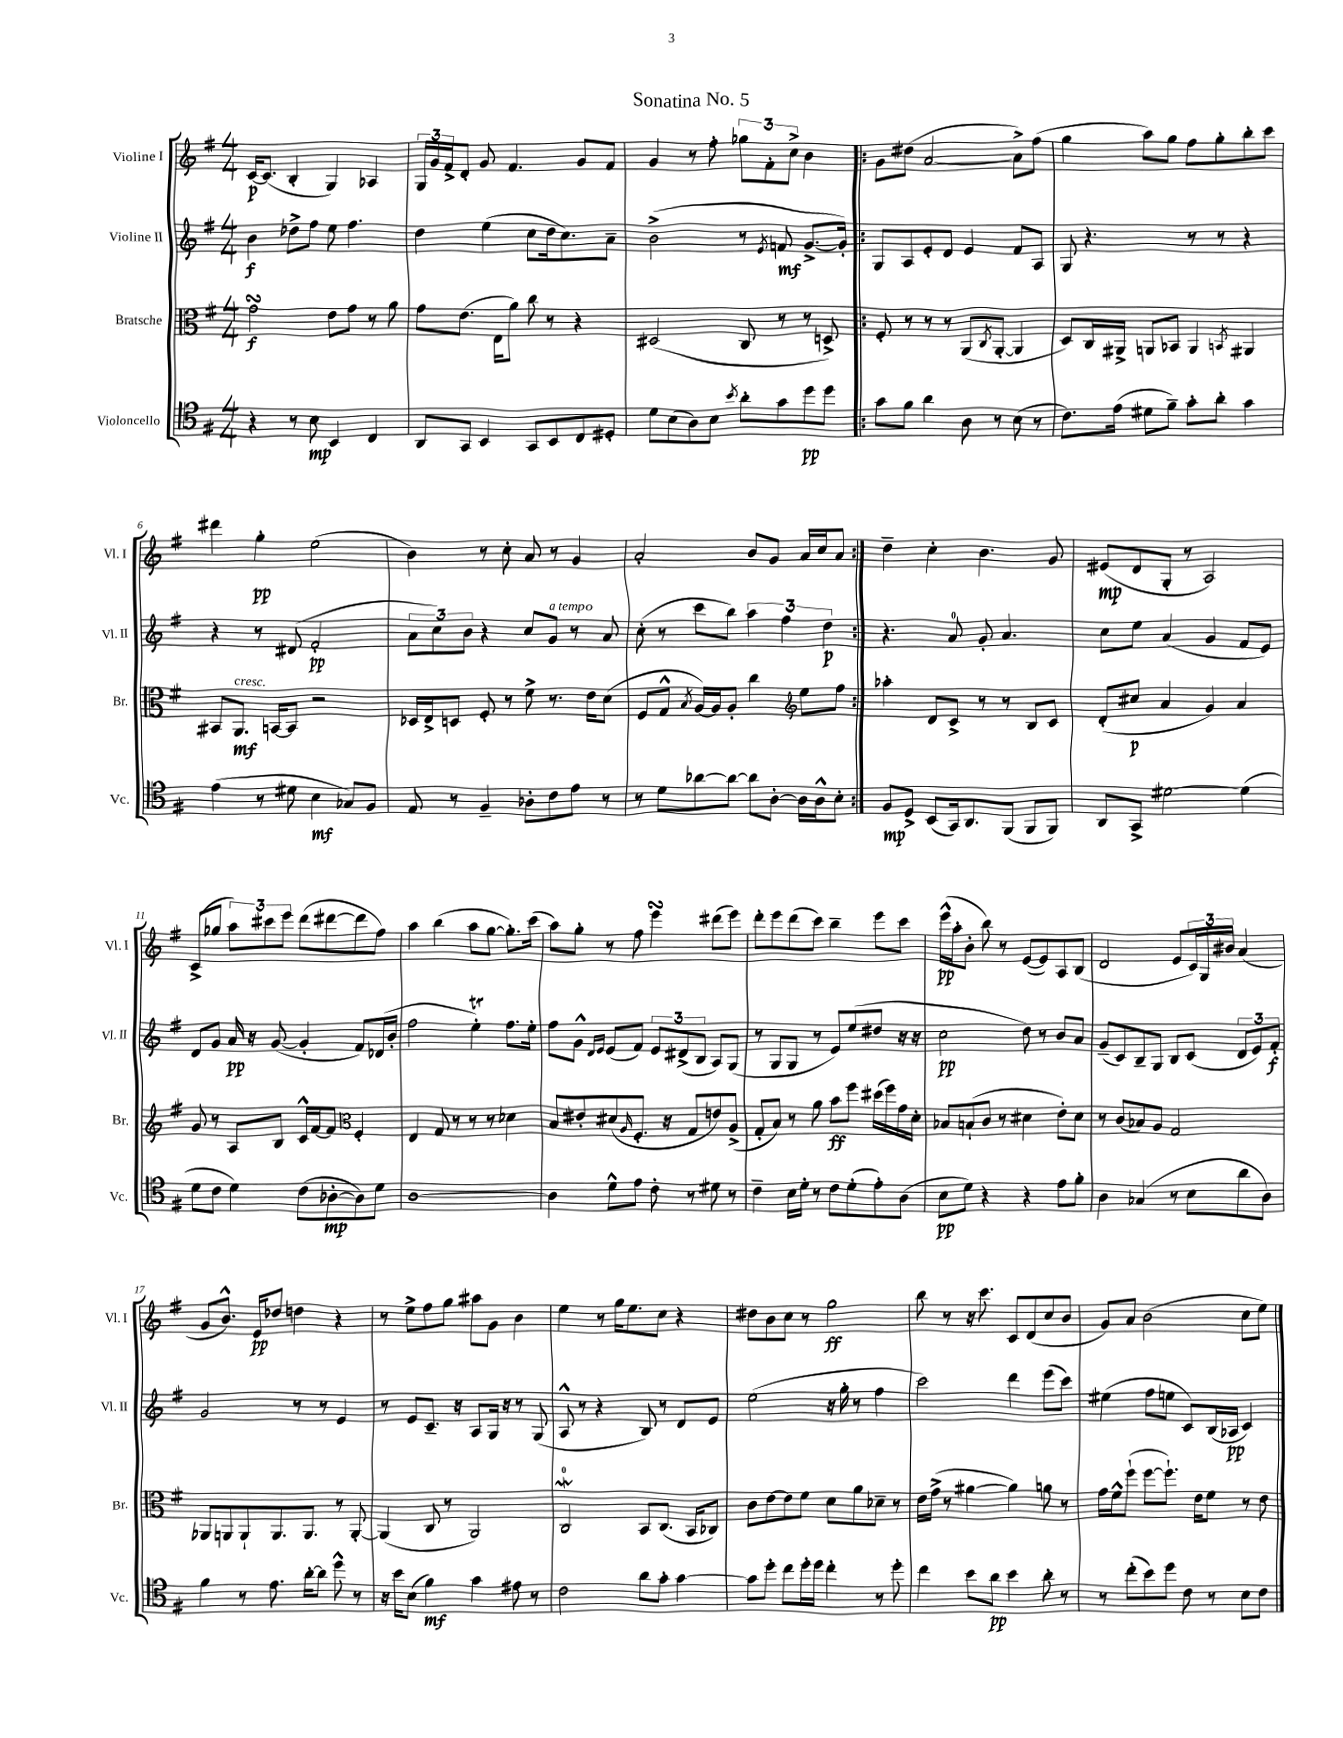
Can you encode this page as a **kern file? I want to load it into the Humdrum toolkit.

**kern	**dynam	**kern	**dynam	**kern	**dynam	**kern	**dynam
*part4	*part4	*part3	*part3	*part2	*part2	*part1	*part1
*staff4	*staff4	*staff3	*staff3	*staff2	*staff2	*staff1	*staff1
*I"Violoncello	*	*I"Bratsche	*	*I"Violine II	*	*I"Violine I	*
*I'Vc.	*	*I'Br.	*	*I'Vl. II	*	*I'Vl. I	*
*clefC4	*	*clefC3	*	*clefG2	*	*clefG2	*
*k[f#]	*	*k[f#]	*	*k[f#]	*	*k[f#]	*
*M4/4	*	*M4/4	*	*M4/4	*	*M4/4	*
=1	=1	=1	=1	=1	=1	=1	=1
4r	.	2gsSSs\	f	4b\	f	[16c/KL	p
.	.	.	.	.	.	(8.c/J]	.
8r	.	.	.	8dd-X^\L	.	4B'/	.
8B\	mp	.	.	8ff#\J	.	.	.
4BB/	.	8e\L	.	8ee\	.	4G/)	.
.	.	8g\J	.	4.ff#\	.	.	.
4C/	.	8r	.	.	.	4A-X/	.
.	.	8a\	.	.	.	.	.
=2	=2	=2	=2	=2	=2	=2	=2
8AA/L	.	8g\L	.	4dd\	.	24G/LL	.
.	.	.	.	.	.	24g/	.
.	.	.	.	.	.	24f#^/J	.
8GG/J	.	(8.e\J	.	.	.	8d'/J	.
4BB/	.	.	.	(4ee\	.	8g/	.
.	.	16E\KL	.	.	.	.	.
.	.	8a\J)	.	.	.	4.f#/	.
8GG/L	.	8cc\	.	8cc\L	.	.	.
8BB/	.	8r	.	16dd\k	.	.	.
.	.	.	.	8.cc\)	.	.	.
8C/	.	4r	.	.	.	8g/L	.
8D#X'/J	.	.	.	8a~\J	.	8f#/J	.
=3	=3	=3	=3	=3	=3	=3	=3
8d\L	.	(2D#X/	.	(2b^\	.	4g/	.
(8B\	.	.	.	.	.	.	.
8A\)	.	.	.	.	.	8r	.
8B\J	.	.	.	.	.	8ff#'\	.
8qb/	.	.	.	.	.	.	.
8a'\L	.	8C/	.	8r	.	12gg-X\L	.
.	.	.	.	.	.	12f#'\	.
.	.	.	.	8qe/	.	.	.
8g\	.	8r	.	8fn/	mf	.	.
.	.	.	.	.	.	12cc^\J	.
8dd\	pp	8r	.	[8.g^/L	.	4b\	.
8dd\J	.	8Dn^/)	.	.	.	.	.
.	.	.	.	16g'/Jk])	.	.	.
=4!|:	=4!|:	=4!|:	=4!|:	=4!|:	=4!|:	=4!|:	=4!|:
8g\L	.	8F#'/	.	8G/L	.	8g\L	.
8f#\J	.	8r	.	8A/	.	(8dd#X\J	.
4a\	.	8r	.	8e'/	.	[2a/	.
.	.	8r	.	8d/J	.	.	.
8A\	.	(8AA/L	.	4e/	.	.	.
.	.	8qC/	.	.	.	.	.
8r	.	[8AA'/J	.	.	.	.	.
(8B\	.	4AA/]	.	8f#/L	.	8a^\L])	.
8r	.	.	.	8A/J	.	(8ff#\J	.
=5	=5	=5	=5	=5	=5	=5	=5
8.c\L)	.	8D/L)	.	8G/	.	4gg\	.
.	.	16C/L	.	4.r	.	.	.
(16e\Jk	.	16AA#X^/JJ	.	.	.	.	.
8d#X\L	.	8AAn/L	.	.	.	8aa\L)	.
8f#~\J)	.	8BB-X/J	.	.	.	8gg\J	.
8g'\L	.	4AA/	.	8r	.	8ff#\L	.
8a'\J	.	.	.	8r	.	8gg'\	.
.	.	8qBBn/	.	.	.	.	.
4g\	.	4AA#X/	.	4r	.	8bb'\	.
.	.	.	.	.	.	8ccc\J	.
!!LO:LB:g=z
=6	=6	=6	=6	=6	=6	=6	=6
(4e\	.	8BB#X/L	.	4r	.	4ddd#X\	.
!	!	!LO:TX:a:i:t=cresc.	!	!	!	!	!
.	.	8.AA/J	mf	.	.	.	.
8r	.	.	.	8r	.	4gg'\	pp
.	.	[16BBn/KL	.	.	.	.	.
8d#X\	.	8BB/J]	.	(8d#X/	.	.	.
4B\	mf	2r	.	2f#'/	pp	(2ee\	.
8G-X/L)	.	.	.	.	.	.	.
8F#/J	.	.	.	.	.	.	.
=7	=7	=7	=7	=7	=7	=7	=7
8E/	.	16D-X/LL	.	12a\L	.	4b\)	.
.	.	16E^/J	.	.	.	.	.
.	.	.	.	12cc\)	.	.	.
8r	.	8Dn/J	.	.	.	.	.
.	.	.	.	12b\J	.	.	.
4F#~/	.	8F#'/	.	4r	.	8r	.
.	.	8r	.	.	.	8cc'\	.
8A-X'\L	.	8f#^\	.	8cc/L	.	8a/	.
!	!	!	!	!LO:TX:a:i:t=a tempo	!	!	!
8c\	.	8.r	.	8g/J	.	8r	.
8e\J	.	.	.	8r	.	4g/	.
.	.	16e\KL	.	.	.	.	.
8r	.	(8d\J	.	8a/	.	.	.
=8	=8	=8	=8	=8	=8	=8	=8
8r	.	8F#/L	.	(8cc'\	.	2a'/	.
8d\L	.	8G^^/J	.	8r	.	.	.
.	.	8qB/	.	.	.	.	.
[8a-X\	.	[16A/LL)	.	8ccc\L	.	.	.
.	.	16A/J]	.	.	.	.	.
8a-\J_	.	8A'/J	.	8bb\J)	.	.	.
8a-\L]	.	4cc\	.	6aa\	.	8b/L	.
[8A'\J	.	.	.	.	.	8g/J	.
.	.	.	.	6ff#\	.	.	.
*	*	*clefG2	*	*	*	*	*
16A\LL]	.	8ee\L	.	.	.	16a/LL	.
16A^^\J	.	.	.	.	.	16cc/J	.
.	.	.	.	6dd\	p	.	.
8B'\J	.	8ff#\J	.	.	.	8a/J	.
=9:|!	=9:|!	=9:|!	=9:|!	=9:|!	=9:|!	=9:|!	=9:|!
8F#/L	mp	4aa-X'\	.	4.r	.	4dd~\	.
8D^/J	.	.	.	.	.	.	.
(8BB/L	.	8d/L	.	.	.	4cc'\	.
16GG/k)	.	8c^/J	.	8a/	.	.	.
8.AA/	.	.	.	.	.	.	.
.	.	8r	.	8g'/	.	4.b\	.
(8FF#/J	.	8r	.	4.a/	.	.	.
8FF#/L	.	8B/L	.	.	.	.	.
8FF#/J)	.	8c/J	.	.	.	8g/	.
=10	=10	=10	=10	=10	=10	=10	=10
8AA/L	.	(8d'/L	.	8cc\L	.	(8e#X/L	mp
8GG^/J	.	8cc#X/J	p	8ee\J	.	8d/	.
[2d#X\	.	4a/	.	(4a/	.	8G'/J	.
.	.	.	.	.	.	8r	.
.	.	4g/)	.	4g/	.	2A/)	.
(4d#\]	.	4a/	.	8f#/L	.	.	.
.	.	.	.	8e/J)	.	.	.
!!LO:LB:g=z
=11	=11	=11	=11	=11	=11	=11	=11
8d\L	.	8g/	.	8d/L	.	(8c^/L	.
8c\J	.	8r	.	8g/J	.	8gg-X/J	.
4d\)	.	8A/L	.	16a/	pp	12aa\L)	.
.	.	.	.	16r	.	.	.
.	.	.	.	.	.	12ccc#X\	.
.	.	8B/J	.	([8g/	.	.	.
.	.	.	.	.	.	12eee\J	.
(8c\L	.	16c^^/LL	.	4g'/]	.	(8ddd\L	.
.	.	[16f#/J	.	.	.	.	.
[8A-X'\	mp	8f#/J]	.	.	.	[8ddd#X\	.
*	*	*clefC3	*	*	*	*	*
8A-\])	.	4F#'/	.	8f#/L)	.	8ddd#\]	.
8d\J	.	.	.	(16d-X/L	.	8ff#\J)	.
.	.	.	.	16b'/JJ	.	.	.
=12	=12	=12	=12	=12	=12	=12	=12
[1A	.	4E/	.	2ff#\	.	4aa\	.
.	.	8G/	.	.	.	(4bb\	.
.	.	8r	.	.	.	.	.
.	.	8r	.	4eeT'\)	.	8aa\L	.
.	.	8r	.	.	.	[8gg\J	.
.	.	4d-X\	.	8.ff#\L	.	8.gg'\L])	.
.	.	.	.	16ee'\Jk	.	(16ccc\Jk	.
=13	=13	=13	=13	=13	=13	=13	=13
4A\]	.	8B/L	.	8ff#\L	.	8aa\L)	.
.	.	8e#X'/	.	8g^^\J	.	8gg'\J	.
.	.	.	.	16qqd/LL	.	.	.
.	.	.	.	16qqe/JJ	.	.	.
8d^^\L	.	(8d#X/	.	(8e/L	.	8r	.
.	.	16qqA/	.	.	.	.	.
8e\J	.	8.F#'/J	.	8f#/J)	.	8ff#\	.
8c'\	.	.	.	12e/L	.	4eeesSSS\	.
.	.	16r	.	.	.	.	.
.	.	.	.	(12d#X^/	.	.	.
8r	.	8G/L	.	.	.	.	.
.	.	.	.	12B/J	.	.	.
8d#X\	.	8en/)	.	8A/L)	.	(8ddd#X\L	.
8r	.	(8A^/J	.	(8G/J	.	8eee\J)	.
=14	=14	=14	=14	=14	=14	=14	=14
4c~\	.	8G'/L	.	8r	.	8ddd'\L	.
.	.	8B/J)	.	8G/L	.	8eee\	.
16B\LL	.	8r	.	8G/J	.	(8ddd\	.
16d'\JJ	.	.	.	.	.	.	.
8r	.	8a\	.	8r	.	8ccc\J)	.
8c\L	.	8b\L	ff	8e/L)	.	4bb~\	.
(8d'\	.	8ff#\J	.	(8ee/	.	.	.
8e'\)	.	(16dd#X\LL	.	8dd#X/J	.	8eee\L	.
.	.	16ff#\)	.	.	.	.	.
(8A\J	.	16g\	.	16r	.	8ccc\J	.
.	.	16d'\JJ	.	16r	.	.	.
=15	=15	=15	=15	=15	=15	=15	=15
8B\L	pp	8B-X/L	.	2cc\	pp	(16eee^^\LL	pp
.	.	.	.	.	.	16aa'\J	.
8d\J)	.	(8Bn`/	.	.	.	8b'\J	.
4r	.	8c/J	.	.	.	8bb\)	.
.	.	8r	.	.	.	8r	.
4r	.	4d#X\	.	8dd\)	.	([8e/L	.
.	.	.	.	8r	.	8e/])	.
8e\L	.	8e'\L)	.	8b/L	.	8A/	.
8f#'\J	.	8d#\J	.	8a/J	.	(8B/J	.
=16	=16	=16	=16	=16	=16	=16	=16
4A\	.	8r	.	(8g~/L	.	2d/	.
.	.	(8c/L	.	8c/)	.	.	.
(4G-X/	.	8B-X/)	.	8B~/	.	.	.
.	.	8A/J	.	8G/J	.	.	.
8r	.	2G/	.	8B/L	.	8e/L	.
8B\L	.	.	.	(8c/J	.	24c/L)	.
.	.	.	.	.	.	24G/	.
.	.	.	.	.	.	24b#X/JJ	.
8a\	.	.	.	12d/L	.	(4a/	.
.	.	.	.	12e/)	.	.	.
8A\J)	.	.	.	.	.	.	.
.	.	.	.	12f#'/J	f	.	.
!!LO:LB:g=z
=17	=17	=17	=17	=17	=17	=17	=17
4f#\	.	8AA-X/L	.	2g/	.	8g/L	.
.	.	8AAn/	.	.	.	8.b^^/J)	.
8r	.	8AA`/	.	.	.	.	.
.	.	.	.	.	.	16e/KL	pp
8.e\	.	8.AA/	.	.	.	8dd-X/J	.
.	.	.	.	8r	.	4ddn\	.
[16a'\KL	.	8.AA/J	.	.	.	.	.
8a\J]	.	.	.	8r	.	.	.
8dd^^\	.	8r	.	4e/	.	4r	.
8r	.	[8AA'/	.	.	.	.	.
=18	=18	=18	=18	=18	=18	=18	=18
16r	.	(4AA/]	.	8r	.	8r	.
16b\KL	.	.	.	.	.	.	.
(8B\J	.	.	.	8e/L	.	8ee^\L	.
4f#\)	mf	8C/	.	8.c~/J	.	8ff#\	.
.	.	8r	.	.	.	8gg\J	.
.	.	.	.	16r	.	.	.
4g\	.	2AA/)	.	8A/L	.	8aa#X\L	.
.	.	.	.	16G/Jk	.	8g\J	.
.	.	.	.	16r	.	.	.
8e#X\	.	.	.	8r	.	4b\	.
8r	.	.	.	(8G/	.	.	.
=19	=19	=19	=19	=19	=19	=19	=19
2c\	.	2Cw/	.	8A^^/	.	4ee\	.
.	.	.	.	8r	.	.	.
.	.	.	.	4r	.	8r	.
.	.	.	.	.	.	16gg\KL	.
.	.	.	.	.	.	8.ee\	.
8a\L	.	8BB/L	.	8B/)	.	.	.
8g'\J	.	(8.C/J	.	8r	.	8cc\J	.
[4g\	.	.	.	8d/L	.	4r	.
.	.	16BB/KL	.	.	.	.	.
.	.	8C-X/J)	.	8e/J	.	.	.
=20	=20	=20	=20	=20	=20	=20	=20
8g\L]	.	8c\L	.	(2ee\	.	8dd#X\L	.
8dd'\J	.	[8e\	.	.	.	8b\	.
8cc\L	.	8e\]	.	.	.	8cc\J	.
16dd'\L	.	8f#\J	.	.	.	8r	.
16dd\JJ	.	.	.	.	.	.	.
4cc'\	.	8d\L	.	16r	.	2gg\	ff
.	.	.	.	16gg'\	.	.	.
.	.	8a\	.	8r	.	.	.
8r	.	8d-X~\J	.	4ff#\	.	.	.
8dd'\	.	8r	.	.	.	.	.
=21	=21	=21	=21	=21	=21	=21	=21
4cc\	.	16e\LL	.	2ccc\)	.	8bb\	.
.	.	(16g^\JJ	.	.	.	.	.
.	.	8r	.	.	.	8r	.
8b\L	.	[4a#X\	.	.	.	16r	.
.	.	.	.	.	.	8.ccc\	.
8a\J	pp	.	.	.	.	.	.
4b\	.	4a#\])	.	4ddd\	.	8c/L	.
.	.	.	.	.	.	(8d/	.
8a'\	.	8an\	.	(8eee\L	.	8cc/	.
8r	.	8r	.	8ccc\J)	.	8b/J	.
=22	=22	=22	=22	=22	=22	=22	=22
8r	.	16g\LL	.	(4ee#X\	.	8g/L)	.
.	.	16f#^^\J	.	.	.	.	.
(8cc'\L	.	(8ff#`\J	.	.	.	8a/J	.
8b\)	.	[8ff#\L	.	8ff#\L	.	(2b\	.
8dd\J	.	8.ff#`\J])	.	8een\J	.	.	.
8c\	.	.	.	8c/L)	.	.	.
.	.	16e\KL	.	.	.	.	.
8r	.	8f#\J	.	(16B/L	.	.	.
.	.	.	.	16A-X/JJ	pp	.	.
8B\L	.	8r	.	4c/)	.	8cc\L	.
8c\J	.	8e\	.	.	.	8ee\J)	.
==	==	==	==	==	==	==	==
*-	*-	*-	*-	*-	*-	*-	*-
